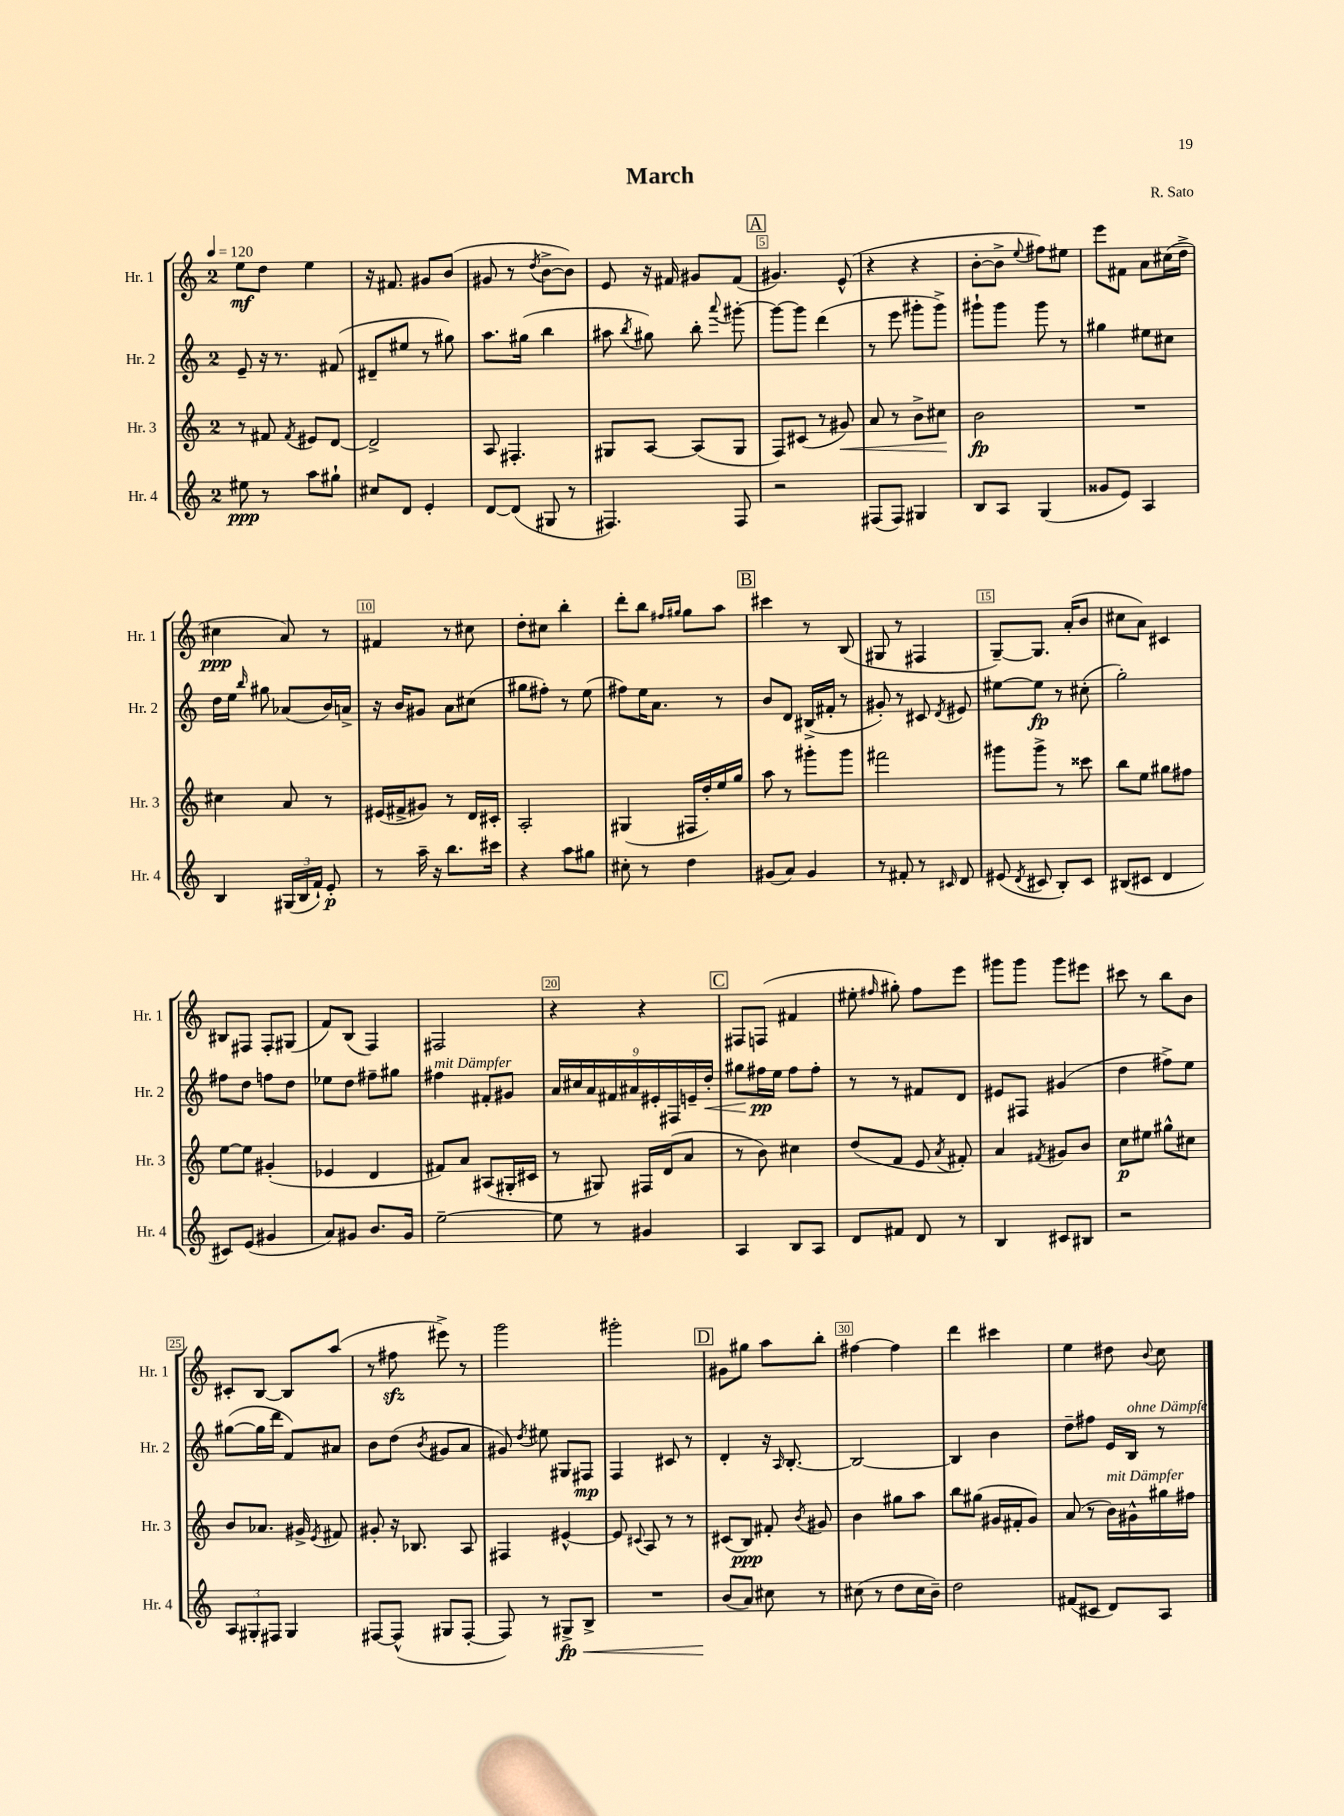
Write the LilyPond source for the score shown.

\header { title = "March" composer = "R. Sato" }
<<
\new StaffGroup <<
\new Staff = "s0" \with { instrumentName = "Hr. 1" shortInstrumentName = "Hr. 1" } {
    \clef treble \key c \major \once \override Staff.TimeSignature.style = #'single-digit \time 2/4 \tempo 4 = 120
    \autoBeamOff e''8[\mf d''8] e''4 |
    r16 fis'8. gis'8[ b'8]( |
    gis'8 r8 \acciaccatura { d''8 } b'8[~-> b'8]) |
    e'8 r16 fis'16 gis'8[ fis'8]( |
    \mark \markup { \box "A" } gis'4.) e'8-^( |
    r4 r4 |
    b'8[~-. b'8]-> \appoggiatura { e''8 } fis''8[) eis''8] |
    e'''8[ fis'8] a'8[ cis''16( d''16]-> |
    cis''4\ppp a'8) r8 |
    fis'4 r8 cis''8 |
    d''8[-. cis''8] b''4-. |
    d'''8[-. b''8] \grace { fis''16[ gis''16] } gis''8[ a''8] |
    \mark \markup { \box "B" } cis'''4 r8 b8( |
    gis8 r8 fis4 |
    g8[~--) g8.] a'16[-.( b'8] |
    cis''8[ a'8]) cis'4 |
    bis8[ fis8] fis8[-. gis8]( |
    f'8[) b8]( f4) |
    fis2 |
    r4 r4 |
    \mark \markup { \box "C" } fis8[ f8]( fis'4 |
    eis''8-. \grace { fis''16 } gis''8-.) fis''8[ e'''8] |
    gis'''8[ gis'''8] gis'''8[ eis'''8] |
    cis'''8 r8 b''8[ b'8] |
    cis'8[-. b8]~ b8[ a''8]( |
    r8 fis''8\sfz eis'''8->) r8 |
    g'''2 |
    gis'''2-. |
    \mark \markup { \box "D" } gis'8[ gis''8] a''8[ b''8]-. |
    fis''4~ fis''4 |
    d'''4 cis'''4 |
    e''4 dis''8 \appoggiatura { b'8 } c''8 \bar "|." |
}
\new Staff = "s1" \with { instrumentName = "Hr. 2" shortInstrumentName = "Hr. 2" } {
    \clef treble \key c \major \once \override Staff.TimeSignature.style = #'single-digit \time 2/4
    \autoBeamOff e'8-- r16 r8. fis'8( |
    dis'8[-- eis''8] r8 gis''8) |
    a''8.[ gis''16]( b''4 |
    ais''8 \acciaccatura { b''8 } gis''8) b''8-. \appoggiatura { a'''8 } gis'''8~-. |
    \mark \markup { \box "A" } gis'''8[~ gis'''8] d'''4( |
    r8 e'''8 gis'''8[-. gis'''8]->) |
    gis'''8[-! gis'''8] gis'''8 r8 |
    gis''4 eis''8[ cis''8] |
    d''16[ e''16] \grace { b''16 } gis''8 aes'8[( b'16) a'16]-> |
    r16 b'16[ gis'8] a'8[ cis''8]( |
    gis''8[ fis''8]-.) r8 e''8( |
    fis''8[) e''16 a'8.] r8 |
    \mark \markup { \box "B" } b'8[ d'8] bis16[->( fis'16]-. r8 |
    gis'8-.) r8 cis'8 \acciaccatura { d'8 } eis'8 |
    eis''8[~ eis''8]\fp r8 cis''8-.( |
    g''2-.) |
    fis''8[ d''8] f''8[ d''8] |
    ees''8[ d''8] fis''8[-- gis''8] |
    fis''4^\markup { \italic "mit Dämpfer" } fis'8[-. gis'8] |
    \tuplet 9/8 { a'16[ cis''16 a'16 fis'16 ais'16 eis'16-. fis16 e'16-- d''16]-.\< } |
    \mark \markup { \box "C" } gis''8[ fis''16\pp\! e''16] fis''8[ fis''8]-. |
    r8 r8 fis'8[ d'8] |
    eis'8[ fis8] gis'4( |
    d''4 fis''8[->) e''8] |
    gis''8[~( gis''16 d'''16] f'8[) ais'8] |
    b'8[ d''8]( \acciaccatura { b'8 } gis'8[ a'8] |
    gis'8) \acciaccatura { d''8 } eis''8 gis8[ fis8]\mp |
    f4 cis'8 r8 |
    \mark \markup { \box "D" } d'4-. r16 \grace { a16 } b8.~-. |
    b2~ |
    b4 b'4 |
    d''8[-- fis''8] e'16[ b16]^\markup { \italic "ohne Dämpfer" } r8 \bar "|." |
}
\new Staff = "s2" \with { instrumentName = "Hr. 3" shortInstrumentName = "Hr. 3" } {
    \clef treble \key c \major \once \override Staff.TimeSignature.style = #'single-digit \time 2/4
    \autoBeamOff r8 fis'8 \acciaccatura { fis'8 } eis'8[ d'8]~ |
    d'2-> |
    a8 fis4.-. |
    gis8[ a8]~ a8[( gis8] |
    \mark \markup { \box "A" } f8[) cis'8]( r8 gis'8\<) |
    a'8 r8 b'8[-> cis''8]\! |
    b'2\fp |
    R2 |
    cis''4 a'8 r8 |
    eis'16[( fis'16-> gis'8]) r8 d'16[ cis'16]-. |
    a2-. |
    gis4( fis16[ d''16-.) e''16 g''16] |
    \mark \markup { \box "B" } a''8 r8 gis'''8[-. gis'''8] |
    fis'''2 |
    gis'''8[ gis'''8]-> r8 cisis'''8 |
    b''8[ e''8] gis''8[ fis''8] |
    e''8[~ e''8] gis'4-.( |
    ees'4 d'4 |
    fis'8[) a'8] ais8[( gis16-. cis'16] |
    r8 gis8) fis16[ d'16( a'8] |
    \mark \markup { \box "C" } r8 b'8) cis''4 |
    d''8[( f'8] e'8 \acciaccatura { a'8 } fis'8-.) |
    a'4 \acciaccatura { fis'8 } gis'8[ b'8] |
    c''8[\p eis''8] gis''8[-^ cis''8] |
    b'8[ aes'8.] gis'16-> \acciaccatura { e'8 } fis'8 |
    gis'8-. r16 bes8. a8 |
    fis4 eis'4~-^ |
    eis'8 \appoggiatura { cis'8 } a8 r8 r8 |
    \mark \markup { \box "D" } cis'8[( b8]\ppp) fis'8-. \acciaccatura { b'8 } gis'8 |
    b'4 gis''8[ a''8] |
    b''8[ gis''8]( gis'16[ fis'16-. gis'8]) |
    a'8( r8 b'16[^\markup { \italic "mit Dämpfer" }) gis'16-^ gis''16 fis''16] \bar "|." |
}
\new Staff = "s3" \with { instrumentName = "Hr. 4" shortInstrumentName = "Hr. 4" } {
    \clef treble \key c \major \once \override Staff.TimeSignature.style = #'single-digit \time 2/4
    \autoBeamOff eis''8\ppp r8 a''8[ gis''8]-! |
    cis''8[ d'8] e'4-. |
    d'8[~ d'8]( gis8 r8 |
    fis4.) fis8 |
    \mark \markup { \box "A" } r2 |
    fis8[( fis8]) gis4 |
    b8[ a8] g4( |
    gisis'8[ e'8]) a4 |
    b4 \tuplet 3/2 { gis16[( b16 f'16]-!) } e'8-.\p |
    r8 a''16-- r16 b''8.[ cis'''16] |
    r4 a''8[ gis''8] |
    cis''8-. r8 d''4 |
    \mark \markup { \box "B" } gis'8[( a'8]) gis'4 |
    r8 fis'8-. r8 \grace { cis'16 } d'8 |
    eis'8( \acciaccatura { d'8 } cis'8 b8[-.) cis'8] |
    bis8[( cis'8] d'4 |
    cis'8[) e'8]( gis'4 |
    a'8[) gis'8] b'8.[ gis'16] |
    e''2~-- |
    e''8 r8 gis'4 |
    \mark \markup { \box "C" } a4 b8[ a8] |
    d'8[ fis'8] d'8 r8 |
    b4 cis'8[ bis8] |
    r2 |
    \tuplet 3/2 { a8[ gis8-. fis8] } gis4 |
    fis8[~ fis8]-^( gis8[ fis8]~-. |
    fis8) r8 gis8[->\fp\< b8]-> |
    R2 |
    \mark \markup { \box "D" } b'8[\!( a'8]) cis''8 r8 |
    cis''8( r8 d''8[ cis''16 b'16]--) |
    d''2 |
    fis'8[( cis'8] d'8[) a8] \bar "|." |
}
>>
>>
\layout { \context { \Score \override BarNumber.break-visibility = ##(#f #t #t) barNumberVisibility = #(every-nth-bar-number-visible 5) \override BarNumber.stencil = #(make-stencil-boxer 0.1 0.3 ly:text-interface::print) } }
